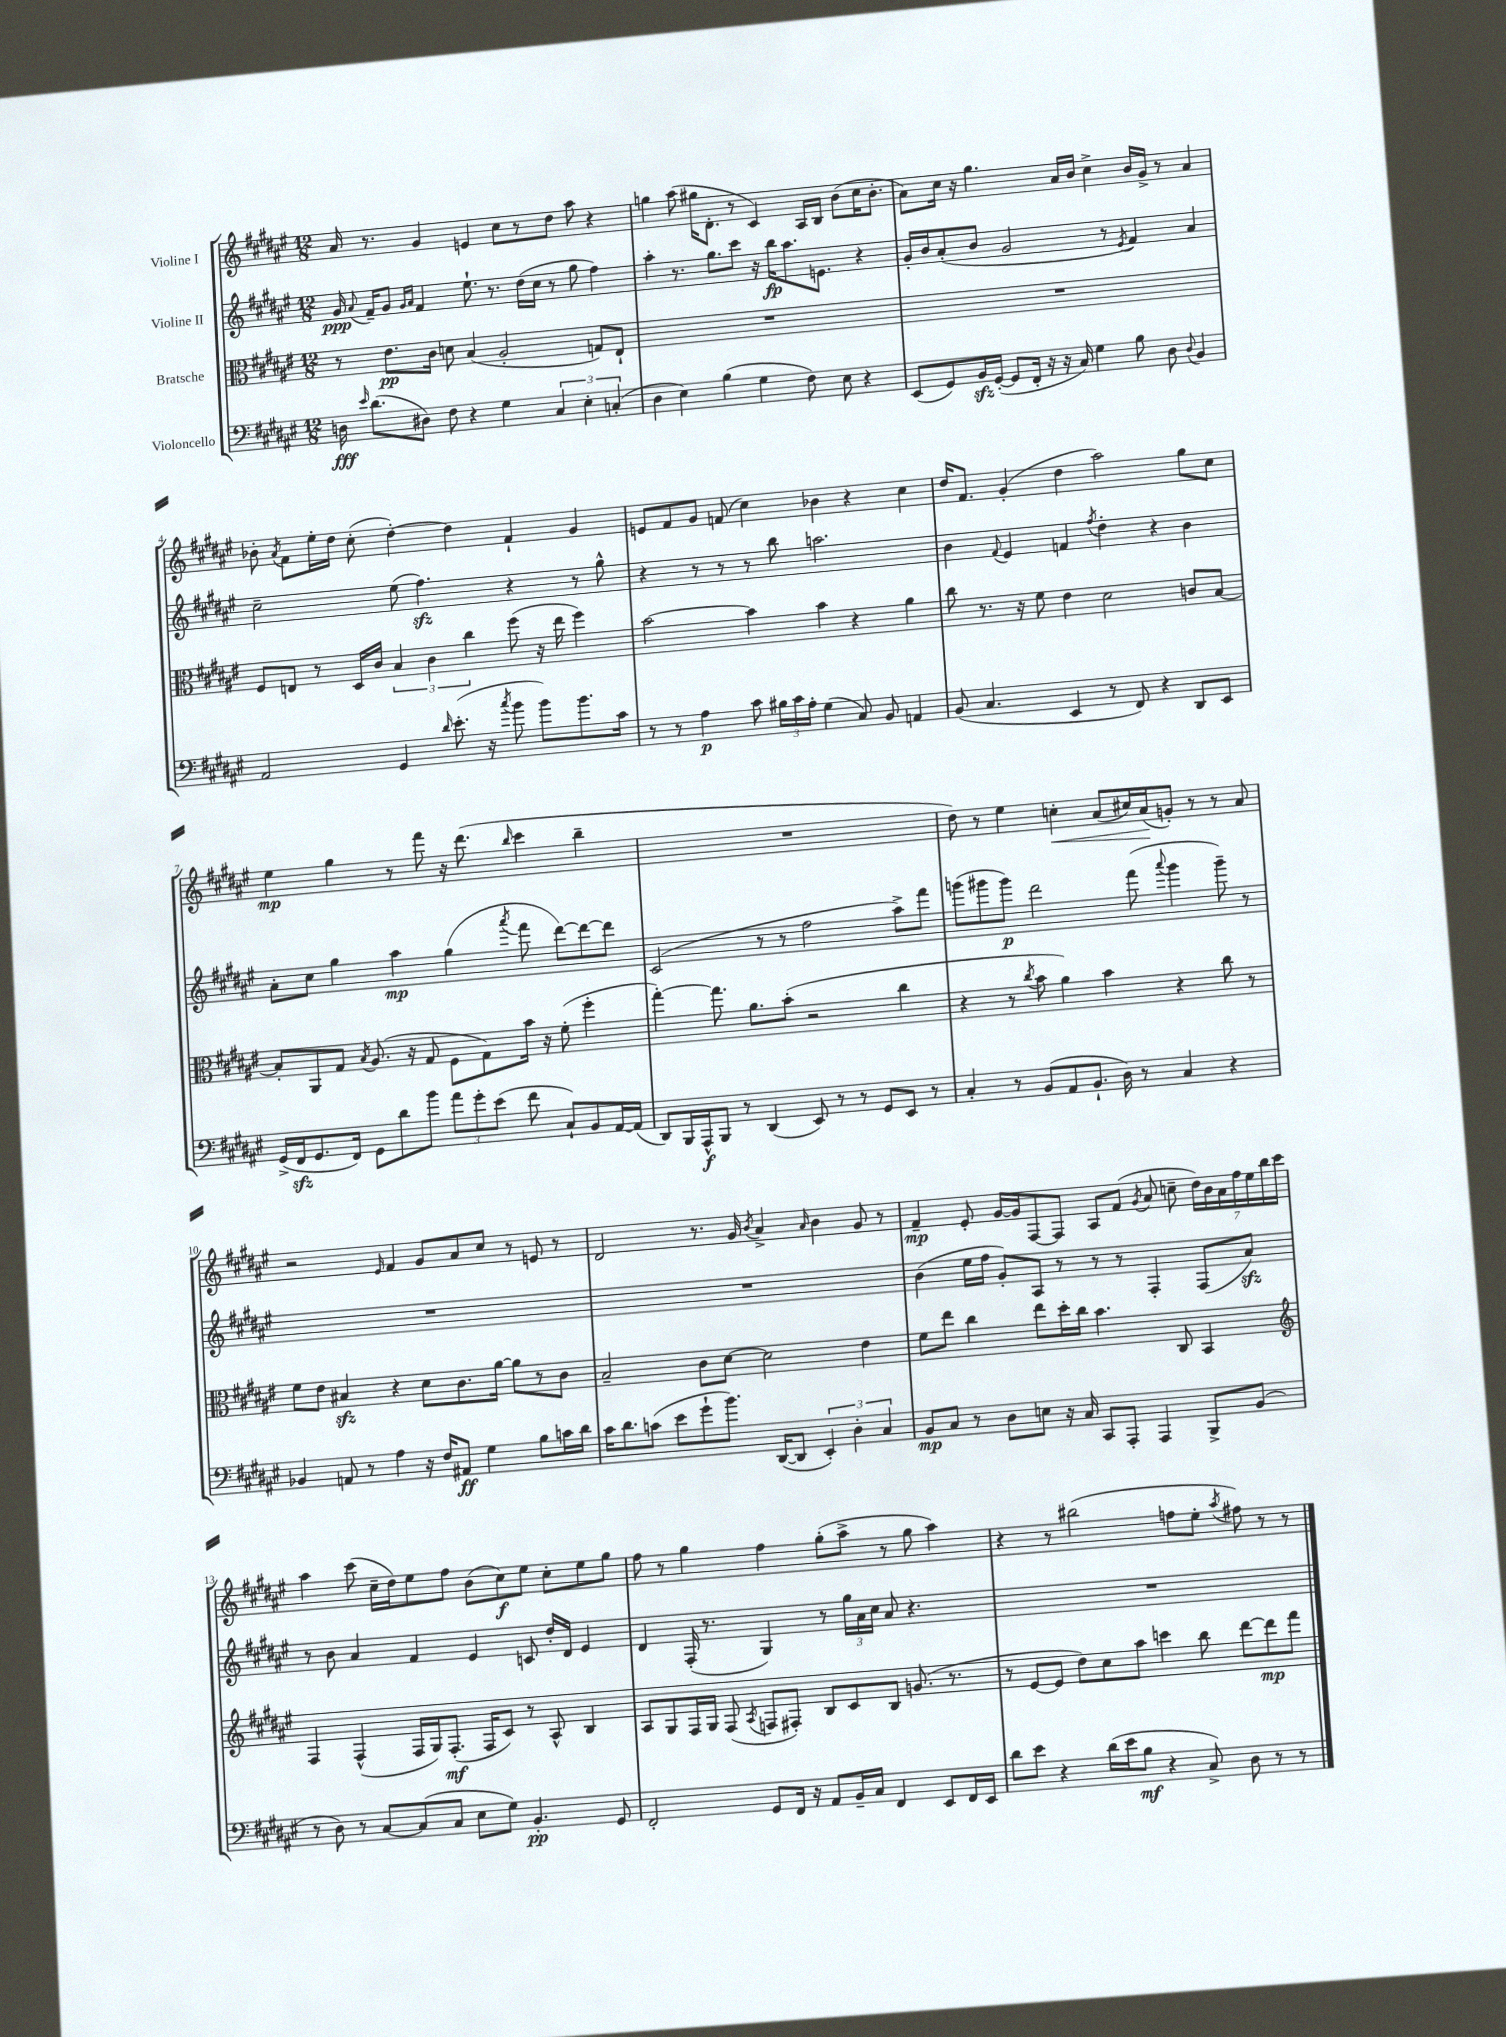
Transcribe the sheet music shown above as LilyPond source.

<<
\new StaffGroup <<
\new Staff = "s0" \with { instrumentName = "Violine I" } {
    \clef treble \key fis \major \numericTimeSignature \time 12/8
    \autoBeamOff ais'16 r8. gis'4 e'4 cis''8[ r8 dis''8] ais''8 r4 |
    g''4 ais''8( gis''16[ dis'8.]-. r8 cis'4) ais16[ b16] b'8[( cis''16 b'8.]-. |
    ais'8[) cis''16] r16 gis''4. ais'16[ b'16] cis''4-> b'16[ gis'16]-> r8 ais'4 |
    bes'8-. \acciaccatura { ais'8 } fis'8[ eis''16-. dis''16] cis''8-.( dis''4~-.) dis''4 fis'4-! gis'4 |
    e'8[ fis'8 gis'8] f'8( cis''4) bes'4 r4 cis''4 |
    dis''16[ fis'8.] gis'4-.( dis''4 ais''2) gis''8[ cis''8] |
    eis''4\mp gis''4 r8 fis'''8 r16 dis'''8.( \grace { b''16 } cis'''4 b''4-- |
    R1. |
    dis''8) r8 eis''4 c''4-.\< ais'8[( cis''16) ais'16\!( g'8]-.) r8 r8 ais'8 |
    r2 \grace { eis'16 } fis'4 gis'8[ ais'8 cis''8] r8 e'8 r8 |
    dis'2 r8. gis'16 \acciaccatura { b'8 } ais'4-> \grace { ais'16 } b'4 gis'8 r8 |
    fis'4--\mp eis'8-. gis'16[~ gis'16 fis8~ fis8] ais8[ fis'8]( \acciaccatura { gis'8 } ais'8 c''8-- \tuplet 7/4 { dis''16[) b'16 ais'16 fis''16 eis''16 b''16 cis'''16] } |
    ais''4 cis'''8( cis''16[-- dis''16) eis''8 fis''8] b'8[( cis''8\f) eis''8] cis''8[-. eis''8 gis''8] |
    fis''8 r8 gis''4 fis''4 gis''8[-.( ais''8]-> r8 gis''8 ais''4) |
    r4 r8 bis''2( f''8[ eis''8]-. \acciaccatura { ais''8 } fis''8) r8 r8 \bar "|." |
}
\new Staff = "s1" \with { instrumentName = "Violine II" } {
    \clef treble \key fis \major \numericTimeSignature \time 12/8
    \autoBeamOff gis'16\ppp \appoggiatura { ais'8 } fis'16[-- gis'8] \grace { gis'16[ ais'16] } fis'4 eis''8.-! r8. dis''16[( cis''16] r8 gis''8 fis''4) |
    ais''4-. r8. gis''8.[ cis'''8] r16 b''16[\fp ais''8. e'8.] r4 |
    gis'16[-. b'16 ais'8-.( b'8] gis'2 r8 \acciaccatura { eis'8 } fis'4) ais'4 |
    cis''2-- eis''8( fis''4.\sfz) r4 r8 gis''8-^ |
    r4 r8 r8 r8 b''8 a''2. |
    b'4 \appoggiatura { fis'8 } eis'4 f'4 \acciaccatura { fis''8 } dis''4-. r4 b'4 |
    ais'8[-. cis''8] gis''4 ais''4\mp gis''4( \acciaccatura { ais'''8 } fis'''8 dis'''8[~) dis'''8~ dis'''8] |
    cis'2( r8 r8 fis''2 ais''8[->) fis'''8] |
    g'''8[( gis'''8 gis'''8]\p) dis'''2 fis'''8( \appoggiatura { ais'''8 } gis'''4 gis'''8--) r8 |
    R1. |
    R1. |
    b'4( eis''16[ fis''16] gis'8[-.) ais8] r8 r8 r8 fis4-. fis8[( ais'8]\sfz) |
    r8 b'8 ais'4 fis'4 eis'4 c'8 dis''16[-. dis'16] eis'4 |
    dis'4 fis16-.( r8. gis4) r8 \tuplet 3/2 { gis''16[ ais'16 cis''16] } ais'8 r4. |
    R1. \bar "|." |
}
\new Staff = "s2" \with { instrumentName = "Bratsche" } {
    \clef alto \key fis \major \numericTimeSignature \time 12/8
    \autoBeamOff r8 eis'8.[\pp cis'16] d'8 b4( ais2-. g8[) eis8]-! |
    R1. |
    R1. |
    fis8[ e8] r8 dis16[ cis'16] \tuplet 3/2 { b4 cis'4 cis''4 } fis''8( r16 eis''16 fis''4) |
    b'2~ b'4 b'4 r4 ais'4 |
    cis''8 r8. r16 fis'8 eis'4 dis'2 c'8[ b8]~ |
    b8[-. ais,8 gis8] \acciaccatura { b8 } ais8.( r16 gis8 fis8[ gis8) b'16] r16 fis'8-.( fis''4-. |
    gis''4~-.) gis''8. ais'8.[ b'8]-.( r2 cis''4 |
    r4 r8 \acciaccatura { cis''8 } b'8 ais'4) b'4 r4 cis''8 r8 |
    fis'8[ eis'8] bis4\sfz r4 dis'8[ cis'8. ais'16]~ ais'8[ r8 cis'8] |
    b2-- cis'8[ dis'8]~ dis'2 eis'4 |
    fis'8[ eis''8] cis''4 eis''8[ dis''16-. cis''16] b'4. cis8 b,4 |
    \clef treble fis4 fis4-^( fis16[ gis16) fis8.]-.\mf( fis16[ cis'8]) r8 ais8-^ b4 |
    ais8[ gis8 fis16 gis16] fis8( \acciaccatura { ais8 } f8[ fis8]-.) b8[ cis'8 b8] g'8.( r8. |
    r8 eis'8[~ eis'8] dis''8[) cis''8 ais''8] c'''4 b''8 dis'''8[~ dis'''8\mp fis'''8] \bar "|." |
}
\new Staff = "s3" \with { instrumentName = "Violoncello" } {
    \clef bass \key fis \major \numericTimeSignature \time 12/8
    \autoBeamOff d16\fff \grace { eis'16 } dis'8.[( dis8]) fis8 r4 gis4 \tuplet 3/2 { cis4 eis4-. c4-.( } |
    dis4 eis4) b4( gis4 fis8) eis8 r4 |
    eis,8[( gis,8) b,16\sfz gis,16]~-.( gis,8[ fis,16]-. r16 r16 cis16) gis4 b8 dis8 \appoggiatura { dis8 } b,4 |
    ais,2 gis,4 \grace { dis'16 } eis'8.-.( r16 \acciaccatura { cis''8 } b'8 b'8[) b'8. cis'16] |
    r8 r8 ais4\p cis'8 \tuplet 3/2 { bis16[ cis'16 ais16]-. } gis4( cis8) b,8 a,4 |
    b,8( cis4. eis,4 r8 fis,8) r4 dis,8[ eis,8] |
    gis,16[->( fis,16\sfz gis,8. fis,16]) gis,8[ dis'8 b'8] \tuplet 3/2 { ais'8[ gis'8-. eis'8]( } fis'8 cis8[-!) b,8 ais,16~ ais,16]( |
    dis,8[) b,,16 ais,,16-^\f b,,8] r8 dis,4( eis,8) r8 r8 gis,8[ eis,8] r8 |
    cis4-. r8 b,8[( ais,8 b,8.]-! dis16) r8 cis4 r4 |
    bes,4 a,8 r8 ais4 r16 fis16[ ais,8]\ff gis4 b8[ c'16 dis'16] |
    cis'16[ dis'8. c'8]( eis'8[ gis'8-! b'8.]) dis,16[~( dis,8] \tuplet 3/2 { eis,4-.) dis4-. cis4 } |
    b,8[\mp cis8] r8 dis8[ e8] r16 cis16 cis,8[ ais,,8]-. ais,,4 b,,8[-> b,8]( |
    r8 dis8) r8 cis8[~ cis8( cis8] eis8[ gis8]) b,4.-.\pp gis,8 |
    fis,2-. gis,8[ fis,16] r16 ais,8[ b,16-- cis16] fis,4 eis,8[ fis,16 eis,16] |
    dis'8[ eis'8] r4 dis'16[( eis'16 b8]\mf r4 cis8->) dis8 r8 r8 \bar "|." |
}
>>
>>
